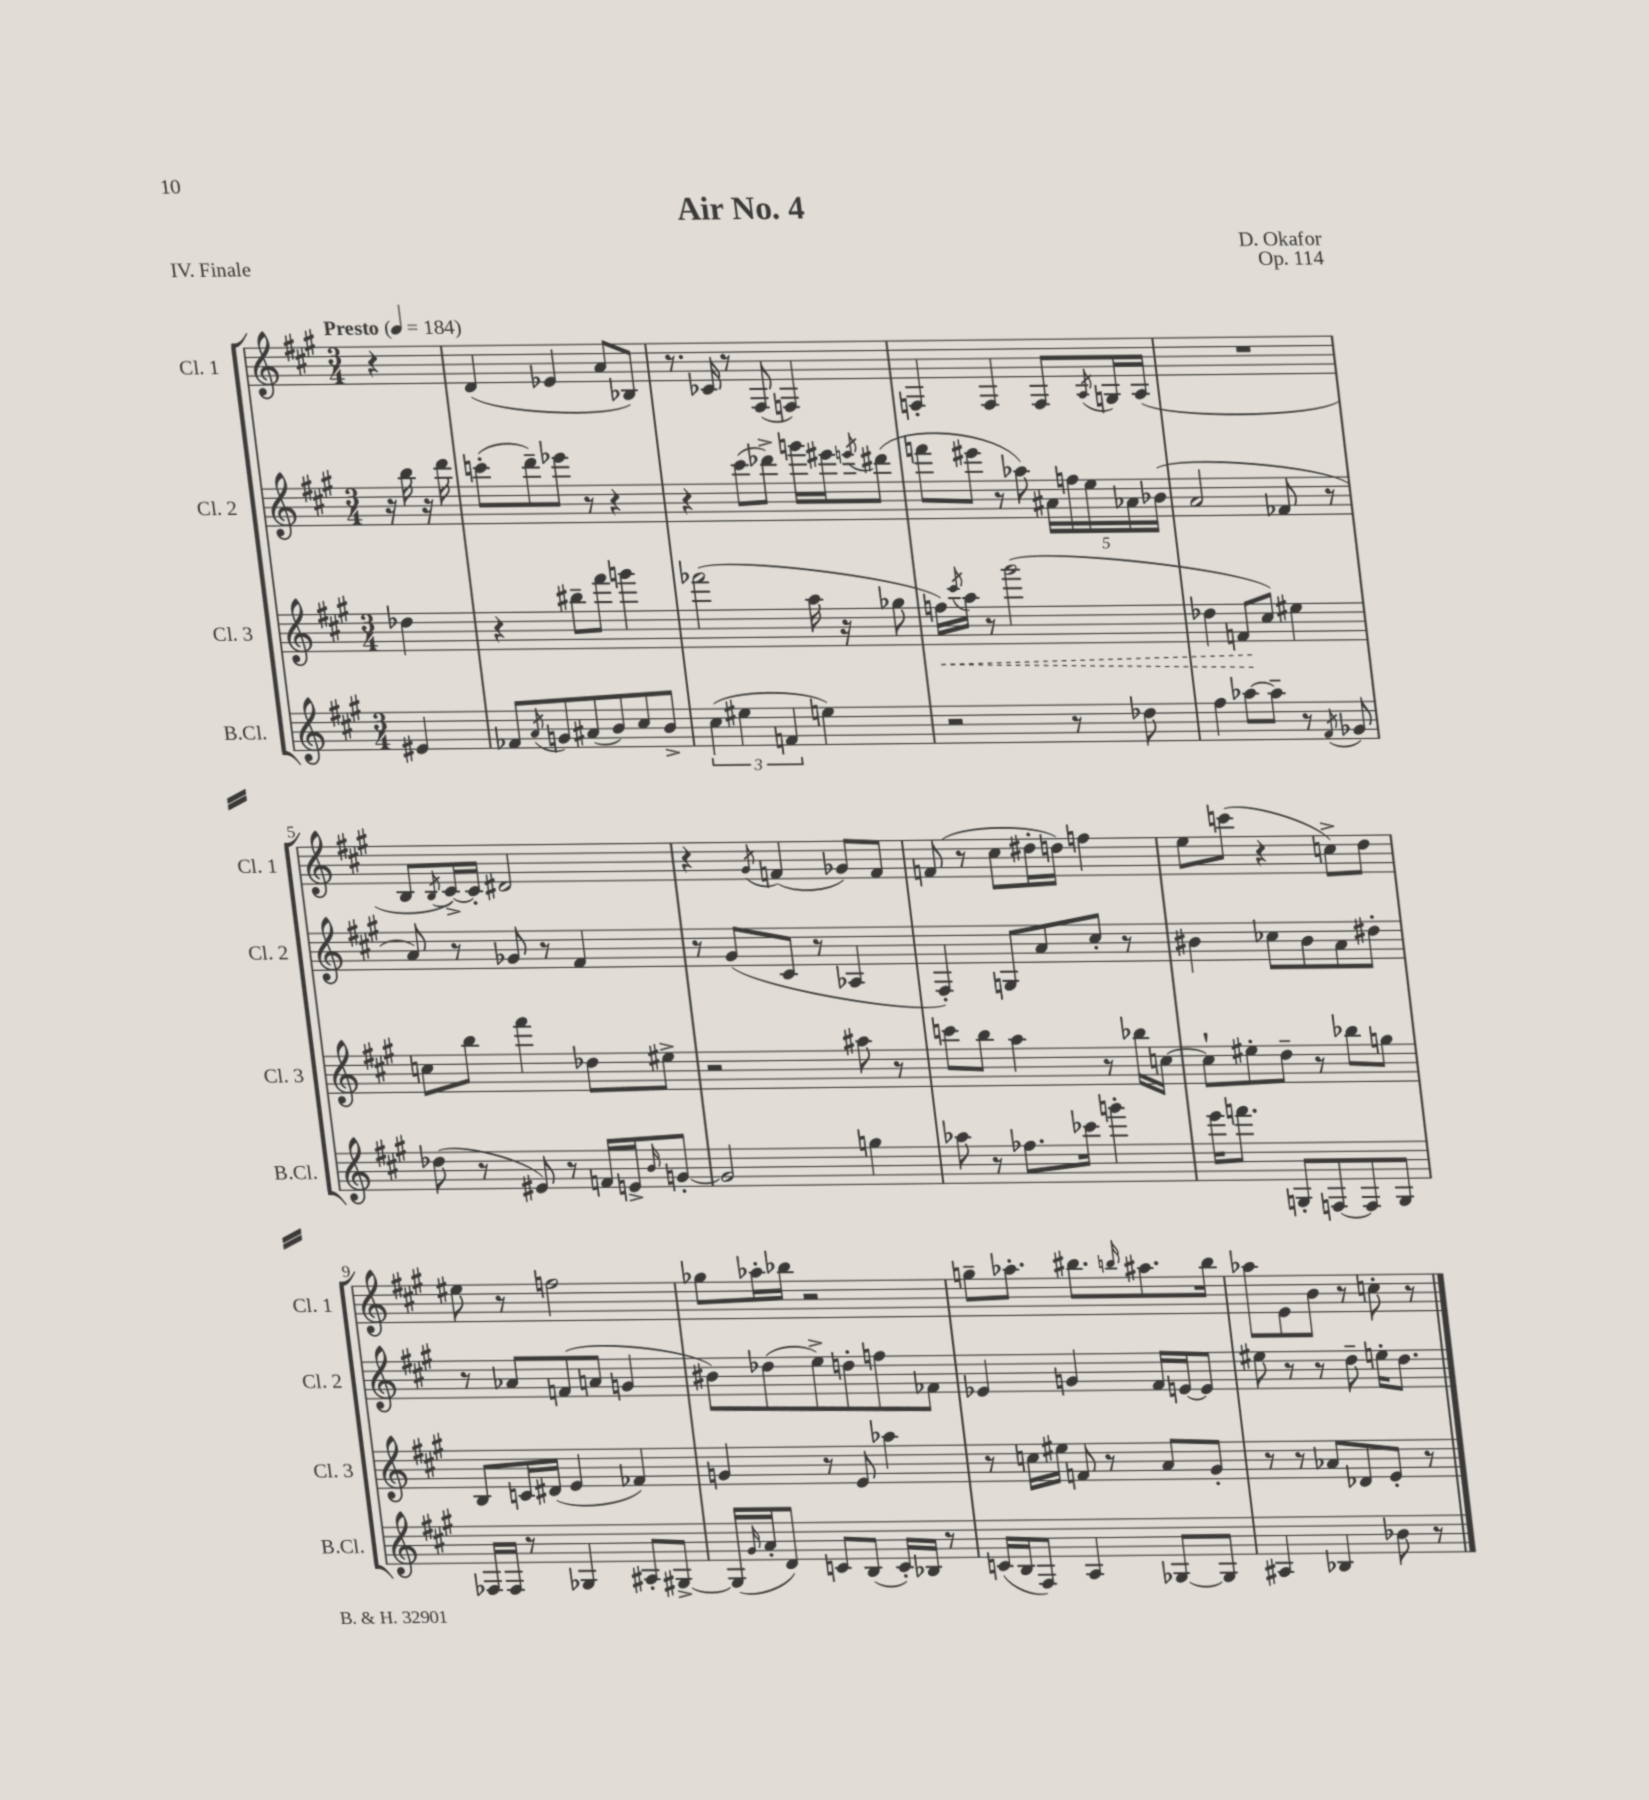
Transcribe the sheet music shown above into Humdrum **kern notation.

**kern	**kern	**kern	**kern
*staff4	*staff3	*staff2	*staff1
*clefG2	*clefG2	*clefG2	*clefG2
*k[f#c#g#]	*k[f#c#g#]	*k[f#c#g#]	*k[f#c#g#]
*M3/4	*M3/4	*M3/4	*M3/4
*MM184	*MM184	*MM184	*MM184
4e#	4dd-	16r	4r
.	.	16bb	.
.	.	16r	.
.	.	16ddd	.
=	=	=	=
8f-	4r	(8ccc'	(4d
8qa	.	.	.
8g	.	8ddd~)	.
(8a#	8bb#~	8eee-	4e-
8b)	8fff#	8r	.
8cc#	4ggg	4r	8a
8b^	.	.	8B-)
=	=	=	=
(6cc#	(2fff-	4r	8.r
6ee#	.	.	.
.	.	.	16c-
.	.	(8ccc#	8r
6f	.	.	.
.	.	8ddd-^)	(8F#
4ee)	16aa	16ggg	4F)
.	16r	16eee#	.
.	.	8qeee	.
.	8gg-	(8ddd#	.
=	=	=	=
2r	16ff)	8fff	4F'
.	8qccc#	.	.
.	16aa	.	.
.	8r	8eee#	.
.	(2ggg#	8r	4F
.	.	8aa-)	.
8r	.	20a#	8F
.	.	20ff	.
.	.	20ee	.
.	.	.	8qA
8dd-	.	.	16G
.	.	20a-	.
.	.	.	(16A
.	.	(20b-	.
=	=	=	=
4ff#	4dd-	2a	2.r
[8aa-	8f	.	.
8aa-~]	8cc#)	.	.
8r	4ee#	8f-	.
8qf#	.	.	.
8g-	.	8r	.
=	=	=	=
(8dd-	8cc	8a)	8B
.	.	.	8qB
8r	8bb	8r	[16c#^)
.	.	.	16c#']
8e#)	4fff#	8g-	2d#
8r	.	8r	.
16f	8dd-	4f#	.
16e^	.	.	.
16qqb	.	.	.
[8g'	8ee#^	.	.
=	=	=	=
2g]	2r	8r	4r
.	.	(8g#	.
.	.	.	8qg#
.	.	8c#	(4f
.	.	8r	.
4gg	8aa#	4A-	8g-)
.	8r	.	8f
=	=	=	=
8aa-	8ccc	4F#')	(8f
8r	8bb	.	8r
8.ff-	4aa	8G	8cc#
.	.	8a	16dd#'
16ccc-	.	.	16dd)
4ggg'	8r	8cc#'	4ff
.	16bb-	8r	.
.	[16cc	.	.
=	=	=	=
16eee	8cc`]	4b#	8ee
8.fff	.	.	.
.	8ee#'	.	(8ccc
8G'	8dd~	8cc-	4r
[8F	8r	8b#	.
8F]	8bb-	8a	8cc^)
8G	8gg	8dd#'	8dd
=	=	=	=
16F-	8B	8r	8ee#
16F-	.	.	.
8r	16c	8a-	8r
.	(16d#	.	.
4G-	4e	(8f	2ff
.	.	8a	.
8A#'	4f-)	4g	.
[8G#^	.	.	.
=	=	=	=
(16G#]	4g	8b#)	8gg-
16qqg#	.	.	.
16a'	.	.	.
8d)	.	(8dd-	16aa-'
.	.	.	16bb-
8c	8r	8ee^)	2r
(8B	8e	8dd'	.
16c')	4aa-	8ff	.
16B-	.	.	.
8r	.	8f-	.
=	=	=	=
(16c	8r	4e-	8gg~
16B	.	.	.
8F#)	16cc	.	8.aa-'
.	16ee#	.	.
4A	8f	4g	.
.	.	.	8.bb#
.	8r	.	.
.	.	.	16qqbb
[8G-	8a	16f#	8.aa#
.	.	[16e	.
8G-]	8g#'	8e]	.
.	.	.	16bb
=	=	=	=
4A#	8r	8ee#	8aa-
.	8r	8r	8e
4B-	8a-	8r	8b
.	8d-	8dd~	8r
8b-	8e'	16ee'	8cc'
.	.	8.dd	.
8r	8r	.	8r
==	==	==	==
*-	*-	*-	*-
